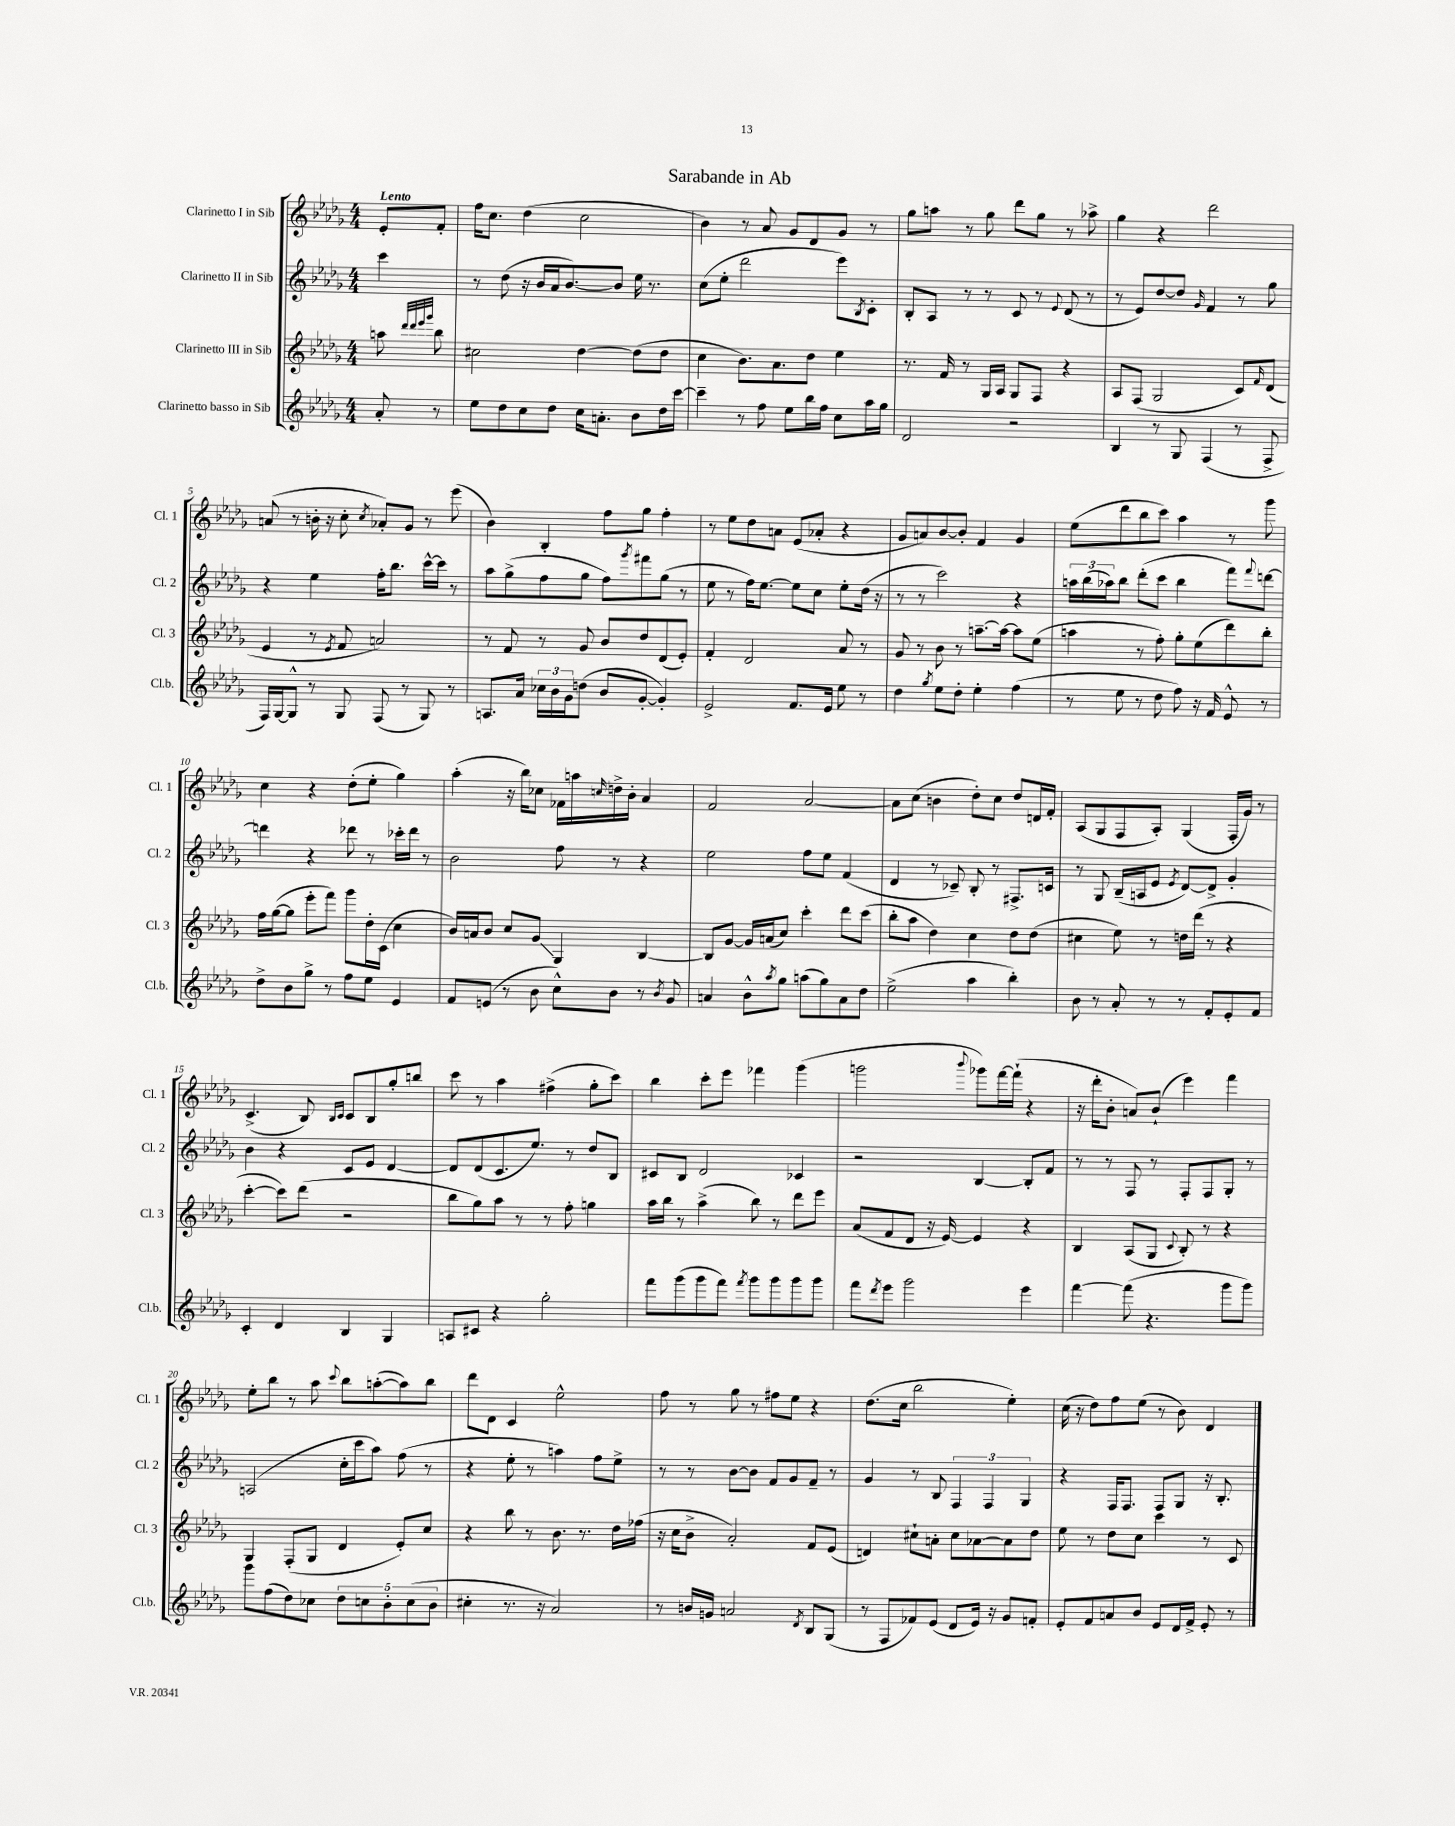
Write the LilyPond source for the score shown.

\header { title = "Sarabande in Ab" }
<<
\new StaffGroup <<
\new Staff = "s0" \with { instrumentName = "Clarinetto I in Sib" shortInstrumentName = "Cl. 1" } {
    \clef treble \key des \major \numericTimeSignature \time 4/4 \partial 4 \tempo "Lento"
    ees'8-. f'8-. |
    f''16 c''8. des''4( c''2 |
    bes'4) r8 aes'8 ges'8 des'8 ges'8 r8 |
    ges''8 a''8 r8 ges''8 des'''8 ges''8 r8 aes''8-> |
    ges''4 r4 des'''2 |
    a'8( r8 b'16-. r16 c''8-. \acciaccatura { c''8 } aes'8-.) ges'8 r8 ees'''8( |
    bes'4) bes4-. f''8 ges''8 f''4-. |
    r8 ees''8 des''8 a'8 ees'8( aes'8-. r4 |
    ges'8 a'8) bes'8~ bes'8-. f'4 ges'4 |
    ees''8( des'''8 bes''8 c'''8) aes''4 r8 ges'''8 |
    c''4 r4 des''8-.( ees''8-. ges''4) |
    aes''4-.( r16 bes''16) ces''8 fes'16 a''16 \grace { c''16 } d''16-> bes'16-. aes'4 |
    f'2 aes'2~ |
    aes'8 c''8( b'4 des''8-.) c''8 des''8 d'16 f'16-. |
    aes8( ges8 f8 aes8-.) ges4( f16-. ges'16) r8 |
    c'4.->( bes8) \grace { bes16 c'16 } c'8 bes8 ges''8-. b''8 |
    c'''8 r8 aes''4 fis''4->( ges''8-. c'''8) |
    bes''4 c'''8-. ees'''8 fes'''4 ges'''4( |
    g'''2 \appoggiatura { bes'''8 } ges'''8) f'''16~ f'''16-!( r4 |
    r16 des'''16-. bes'8-. a'8) bes'8-!( ees'''4) f'''4 |
    ees''8-. bes''8 r8 aes''8 \appoggiatura { c'''8 } bes''8 a''8~-.( a''8) bes''8 |
    des'''8 des'8 c'4 ees''2-^ |
    f''8 r8 ges''8 r8 fis''8 ees''8 r4 |
    des''8.( c''16 bes''2 ees''4-.) |
    c''16( r16 des''8) f''8 ees''8( r8 bes'8) des'4 \bar "|." |
}
\new Staff = "s1" \with { instrumentName = "Clarinetto II in Sib" shortInstrumentName = "Cl. 2" } {
    \clef treble \key des \major \numericTimeSignature \time 4/4 \partial 4
    c'''4 |
    r8 des''8( r16 bes'16 aes'16 bes'8.~) bes'8 ees''16 r8. |
    c''8( ees''8-. des'''2 ees'''8) \acciaccatura { bes8 } c'8-. |
    bes8-. aes8 r8 r8 c'8 r8 \appoggiatura { ees'8 } des'8( r8 |
    r8 ees'8) des''8~ des''8 \grace { ges'16 } f'4 r8 ges''8 |
    r4 ees''4 f''16-. bes''8. c'''16~-^ c'''16 r8 |
    aes''8 ges''8->( f''8 ges''8 f''8) \acciaccatura { ges'''8 } fis'''8 ges''8( r8 |
    ees''8 r8 f''16) ees''8.~ ees''8 c''8 ees''8-. des''16( r16 |
    r8 r8 c'''2) r4 |
    \tuplet 3/2 { a''16 bes''16( aes''16) } bes''8 des'''8-.( c'''8 bes''4 f'''8) \appoggiatura { f'''8 } d'''8~ |
    d'''4 r4 des'''8 r8 ces'''16-. des'''16 r8 |
    bes'2 f''8 r8 r4 |
    ees''2 f''8 ees''8 f'4( |
    des'4 r8 ces'8--) bes8-. r8 fis8.-> c'16 |
    r8 ges8 bes16--( a16 ees'8 \acciaccatura { ees'8 } des'8~) des'8-> ges'4-. |
    bes'4 r4 c'8 ees'8 des'4~ |
    des'8 des'8( c'8. ees''8.) r8 des''8 bes8 |
    cis'8 bes8 des'2 ces'4 |
    r2 bes4~ bes8-. f'8 |
    r8 r8 f8 r8 f8-. f8 ges8-. r8 |
    a2( c''16-. c'''16 aes''8) f''8( r8 |
    r4 ees''8-. r8 a''4) f''8 ees''8-> |
    r8 r8 bes'8~ bes'8 f'8 ges'8 f'8-- r8 |
    ges'4 r8 bes8 \tuplet 3/2 { f4 f4 ges4 } |
    r4 f16 f8. f8 ges8 r16 bes8.-. \bar "|." |
}
\new Staff = "s2" \with { instrumentName = "Clarinetto III in Sib" shortInstrumentName = "Cl. 3" } {
    \clef treble \key des \major \numericTimeSignature \time 4/4 \partial 4
    a''8 \grace { des'''32 des'''32 ees'''32 ges'''32 } bes''8 |
    cis''2 des''4~ des''8( des''8 |
    c''4 bes'8.) aes'8. des''8 ees''4 |
    r8. f'16 r8 ges16 aes16 ges8 f8 r4 |
    aes8 f8( ges2 c'8) \grace { f'16 } des'8( |
    ees'4 r8 \acciaccatura { ees'8 } f'8 a'2) |
    r8 f'8 r8 ges'8 bes'8 des''8 des'8( ees'8-.) |
    f'4-. des'2 aes'8 r8 |
    ges'8 r8 bes'8 r8 a''8.~-- a''16~ a''8 ees''8( |
    a''4 r8 f''8-.) ges''8-. ees''8( des'''8) bes''8-. |
    f''16 ges''16~( ges''8 ees'''8-. f'''8) ges'''8 des''16-. c'16( c''4 |
    bes'16) a'16 bes'8 c''8 ges'8\glissando ges4 bes4~ |
    bes8 ges'8~ ges'16 a'16( c''8) c'''4-. des'''8 c'''8( |
    bes''8-. aes''8 des''4) c''4 des''8 des''8( |
    cis''4 ees''8) r8 d''16 des'''16( r8 r4 |
    c'''4~-. c'''8) des'''8( r2 |
    bes''8 ges''8) aes''8 r8 r8 f''8-. g''4 |
    aes''16 bes''16 r8 aes''4->( bes''8) r8 des'''8 ees'''8 |
    aes'8( f'8 des'8 r16 ees'16~) ees'4 r4 |
    bes4 aes8( ges8 \appoggiatura { c'8 } bes8-.) r8 r4 |
    ges4 f8-.( ges8 des'4 ees'8-.) c''8 |
    r4 bes''8 r8 bes'8. r8. des''16 fes''16( |
    r16 c''16 bes'8-> aes'2-.) f'8 ees'8( |
    d'4) cis''8-! a'8-. cis''8 aes'8~ aes'8 des''8 |
    ees''8 r8 des''8 c''8 c'''4 r8 c'8 \bar "|." |
}
\new Staff = "s3" \with { instrumentName = "Clarinetto basso in Sib" shortInstrumentName = "Cl.b." } {
    \clef treble \key des \major \numericTimeSignature \time 4/4 \partial 4
    aes'8-. r8 |
    ees''8 des''8 c''8 des''8 c''16 a'8.-. bes'8 des''16 c'''16~ |
    c'''4-- r8 f''8 ees''8 bes''16 f''16 c''8 aes''16 ges''16 |
    des'2 r2 |
    bes4 r8 ges8 f4( r8 f8-> |
    f16) ges16~ ges8-^ r8 ges8 f8( r8 ges8) r8 |
    a8. aes'16 \tuplet 3/2 { ces''16 bes'16 ges'16 } d''8( bes'8 ges'8~-. ges'4-.) |
    ees'2-> f'8. ees'16 ees''8 r8 |
    des''4 \acciaccatura { ges''8 } ees''8 des''8-. ees''4-. f''4( |
    r8 ees''8 r8 des''8 f''8) r16 f'16 ees'8-^ r8 |
    des''8-> bes'8 ges''8-> r8 f''8 ees''8 ees'4 |
    f'8 e'8( r8 bes'8 c''8-^) bes'8 r8 \acciaccatura { bes'8 } ges'8 |
    a'4 bes'8-^ \acciaccatura { aes''8 } ges''8 a''8( ges''8) a'8 des''8 |
    ees''2->( aes''4 bes''4-.) |
    bes'8 r8 aes'8-. r8 r8 f'8-. ees'8-. f'8 |
    c'4-. des'4 bes4 ges4 |
    a8 cis'8 r4 ges''2-. |
    f'''8 ges'''8( ges'''8 f'''8) \acciaccatura { f'''8 } ges'''8 ges'''8 ges'''8 ges'''8 |
    f'''8 \acciaccatura { des'''8 } ees'''8 ges'''2 ees'''4 |
    f'''4~ f'''8( r4. ges'''8 ges'''8) |
    ges'''8 f''8( des''8) ces''8 \tuplet 5/4 { des''8 c''8 bes'8-. c''8( bes'8 } |
    cis''4-. r8. r16 aes'2) |
    r8 b'16 g'16 a'2 \acciaccatura { des'8 } bes8 ges8( |
    r8 f8 fes'8) ees'8( des'8 ees'16) r16 ges'8 f'8-. |
    ees'8-. f'8 a'8 bes'8 ees'8 des'16 f'16-> ees'8-. r8 \bar "|." |
}
>>
>>
